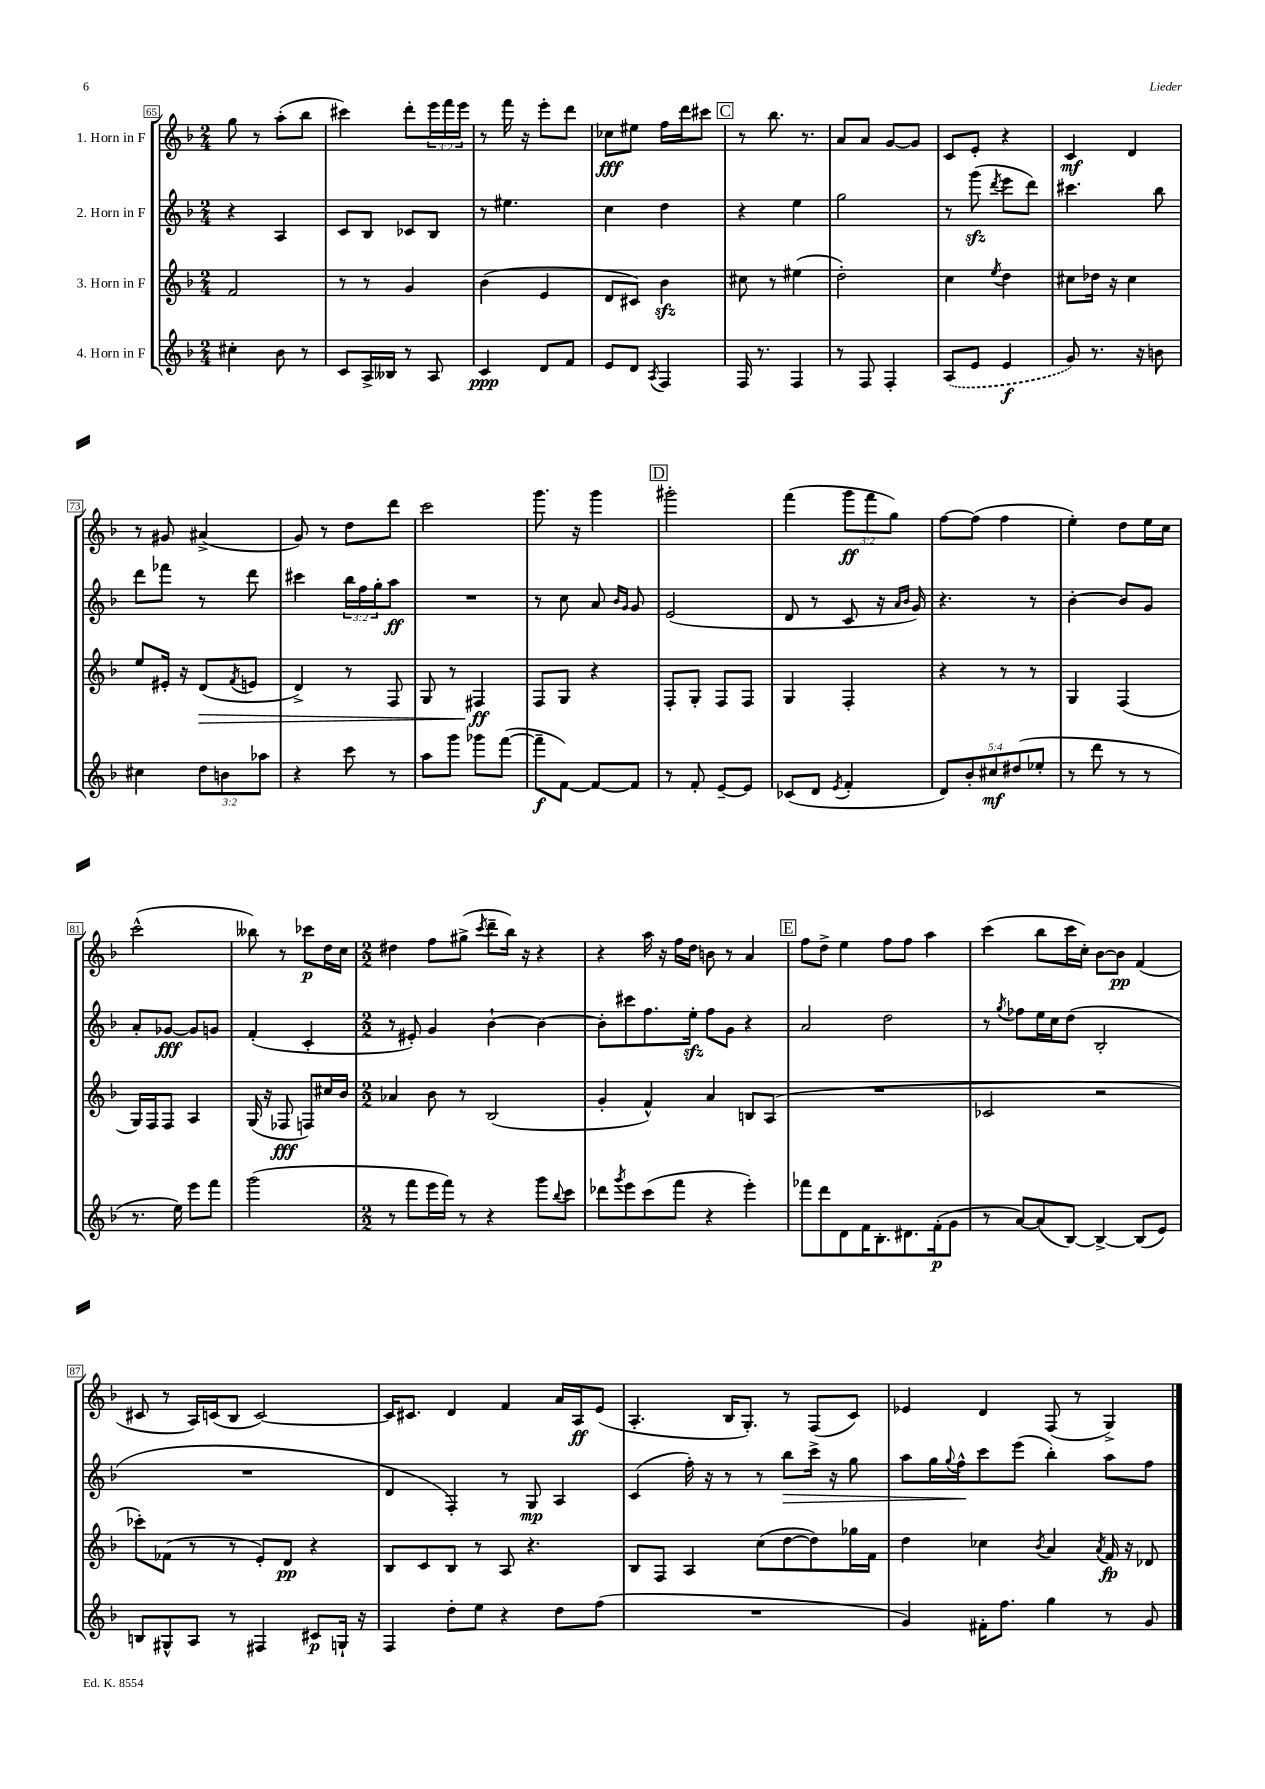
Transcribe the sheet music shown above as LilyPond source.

<<
\new StaffGroup <<
\new Staff = "s0" \with { instrumentName = "1. Horn in F" } {
    \clef treble \key f \major \numericTimeSignature \time 2/4 \override Staff.TupletNumber.text = #tuplet-number::calc-fraction-text
    g''8 r8 a''8-.( bes''8 |
    cis'''4) d'''8-. \tuplet 3/2 { e'''16 f'''16 e'''16 } |
    r8 f'''16 r16 e'''8-. d'''8 |
    ces''8\fff eis''8 f''16 d'''16 cis'''8 |
    \mark \markup { \box "C" } r8 bes''8. r8. |
    a'8 a'8 g'8~ g'8 |
    c'8 e'8-. r4 |
    c'4\mf d'4 |
    r8 gis'8 ais'4->( |
    g'8) r8 d''8 d'''8 |
    c'''2 |
    g'''8. r16 g'''4 |
    \mark \markup { \box "D" } gis'''2-. |
    f'''4( \tuplet 3/2 { g'''8\ff f'''8 g''8) } |
    f''8~ f''8( f''4 |
    e''4-.) d''8 e''16 c''16 |
    c'''2-^( |
    beses''8) r8 ces'''8\p d''16 c''16 |
    \numericTimeSignature \time 2/2 dis''4 f''8 gis''8->( \acciaccatura { c'''8 } d'''8-- bes''16) r16 r4 |
    r4 a''16 r16 f''16 d''16 b'8 r8 a'4 |
    \mark \markup { \box "E" } f''8 d''8-> e''4 f''8 f''8 a''4 |
    c'''4( bes''8 c'''16 c''16-.) bes'8~ bes'8\pp f'4( |
    cis'8 r8 a16) c'16( bes8 c'2~) |
    c'16 cis'8. d'4 f'4 a'16 a16\ff e'8( |
    a4.-. bes16 g8.-.) r8 f8( c'8) |
    ees'4 d'4 f8( r8 g4->) \bar "|." |
}
\new Staff = "s1" \with { instrumentName = "2. Horn in F" } {
    \clef treble \key f \major \numericTimeSignature \time 2/4 \override Staff.TupletNumber.text = #tuplet-number::calc-fraction-text
    r4 a4 |
    c'8 bes8 ces'8 bes8 |
    r8 eis''4. |
    c''4 d''4 |
    \mark \markup { \box "C" } r4 e''4 |
    g''2 |
    r8 g'''8\sfz( \acciaccatura { d'''8 } e'''8 d'''8) |
    cis'''4. bes''8 |
    d'''8 fes'''8 r8 d'''8 |
    cis'''4 \tuplet 3/2 { bes''16 f''16 g''16-. } a''8\ff |
    R2 |
    r8 c''8 a'8 \grace { bes'16 g'16 } g'8 |
    \mark \markup { \box "D" } e'2( |
    d'8 r8 c'8 r16 \grace { a'16 bes'16 } g'16) |
    r4. r8 |
    bes'4~-. bes'8 g'8 |
    a'8-. ges'8~\fff ges'8 g'8 |
    f'4-.( c'4-. |
    \numericTimeSignature \time 2/2 r8 eis'8-.) g'4 bes'4~-! bes'4~ |
    bes'8-. cis'''8 f''8. e''16-.\sfz f''8 g'8 r4 |
    \mark \markup { \box "E" } a'2 d''2 |
    r8 \acciaccatura { g''8 } fes''8 e''16 c''16 d''8( bes2-. |
    R1 |
    d'4 f4-.) r8 g8\mp a4 |
    c'4( f''16-.) r16 r8 r8 bes''8\> c'''16-> r16 g''8 |
    a''8 g''16 \appoggiatura { g''8 } f''16-^\! c'''8 e'''8( bes''4-.) a''8 f''8 \bar "|." |
}
\new Staff = "s2" \with { instrumentName = "3. Horn in F" } {
    \clef treble \key f \major \numericTimeSignature \time 2/4
    f'2 |
    r8 r8 g'4 |
    bes'4( e'4 |
    d'8 cis'8) bes'4\sfz |
    \mark \markup { \box "C" } cis''8 r8 eis''4( |
    d''2-.) |
    c''4 \acciaccatura { e''8 } d''4 |
    cis''8 des''16 r16 cis''4 |
    e''8 eis'16-. r16 d'8\>( \acciaccatura { f'8 } e'8 |
    d'4->) r8 f8 |
    g8 r8 fis4\ff\! |
    f8 g8 r4 |
    \mark \markup { \box "D" } f8-. g8-. f8 f8 |
    g4 f4-. |
    r4 r8 r8 |
    g4 f4( |
    g16) f16 f8 a4 |
    g16( r16 fes8\fff f8) cis''16 bes'16 |
    \numericTimeSignature \time 2/2 aes'4 bes'8 r8 bes2( |
    g'4-. f'4-^) a'4 b8 a8( |
    \mark \markup { \box "E" } R1 |
    ces'2 r2 |
    ces'''8-.) fes'8( r8 r8 e'8-.) d'8\pp r4 |
    bes8 c'8 bes8 r8 a8 r4. |
    bes8 f8 a4 c''8( d''8~ d''8) ges''16 f'16 |
    d''4 ces''4 \acciaccatura { bes'8 } a'4 \acciaccatura { a'8 } f'16\fp r16 des'8 \bar "|." |
}
\new Staff = "s3" \with { instrumentName = "4. Horn in F" } {
    \clef treble \key f \major \numericTimeSignature \time 2/4 \override Staff.TupletNumber.text = #tuplet-number::calc-fraction-text
    cis''4-. bes'8 r8 |
    c'8 a16-> beses16 r8 a8 |
    c'4\ppp d'8 f'8 |
    e'8 d'8 \acciaccatura { a8 } f4 |
    \mark \markup { \box "C" } f16 r8. f4 |
    r8 f8 f4-. |
    \once \slurDashed a8( e'8 e'4\f |
    g'8) r8. r16 b'8 |
    cis''4 \tuplet 3/2 { d''8 b'8 aes''8 } |
    r4 c'''8 r8 |
    a''8 g'''8 ges'''8 f'''8~( |
    f'''8--\f f'8~) f'8~ f'8 |
    \mark \markup { \box "D" } r8 f'8-. e'8~-- e'8 |
    ces'8( d'8 \acciaccatura { e'8 } f'4-. |
    \tuplet 5/4 { d'8) bes'8-. cis''8\mf dis''8( ees''8-. } |
    r8 d'''8 r8 r8 |
    r8. e''16) e'''8 f'''8 |
    g'''2( |
    \numericTimeSignature \time 2/2 r8 f'''8 e'''16 f'''16) r8 r4 g'''8 \appoggiatura { bes''8 } c'''8 |
    des'''8 \acciaccatura { g'''8 } e'''8 c'''8( f'''8 r4 e'''4-.) |
    \mark \markup { \box "E" } fes'''8 d'''8 d'8 f'16 bes8.-. dis'8. f'16-.\p( g'8 |
    r8 a'8~) a'8( bes8~) bes4~-> bes8( e'8) |
    b8 gis8-^ a8 r8 fis4 cis'8\p g16-! r16 |
    f4 d''8-. e''8 r4 d''8 f''8( |
    R1 |
    g'4) fis'16-. f''8. g''4 r8 g'8 \bar "|." |
}
>>
>>
\layout { \context { \Score currentBarNumber = #65 \override BarNumber.stencil = #(make-stencil-boxer 0.1 0.3 ly:text-interface::print) } }
